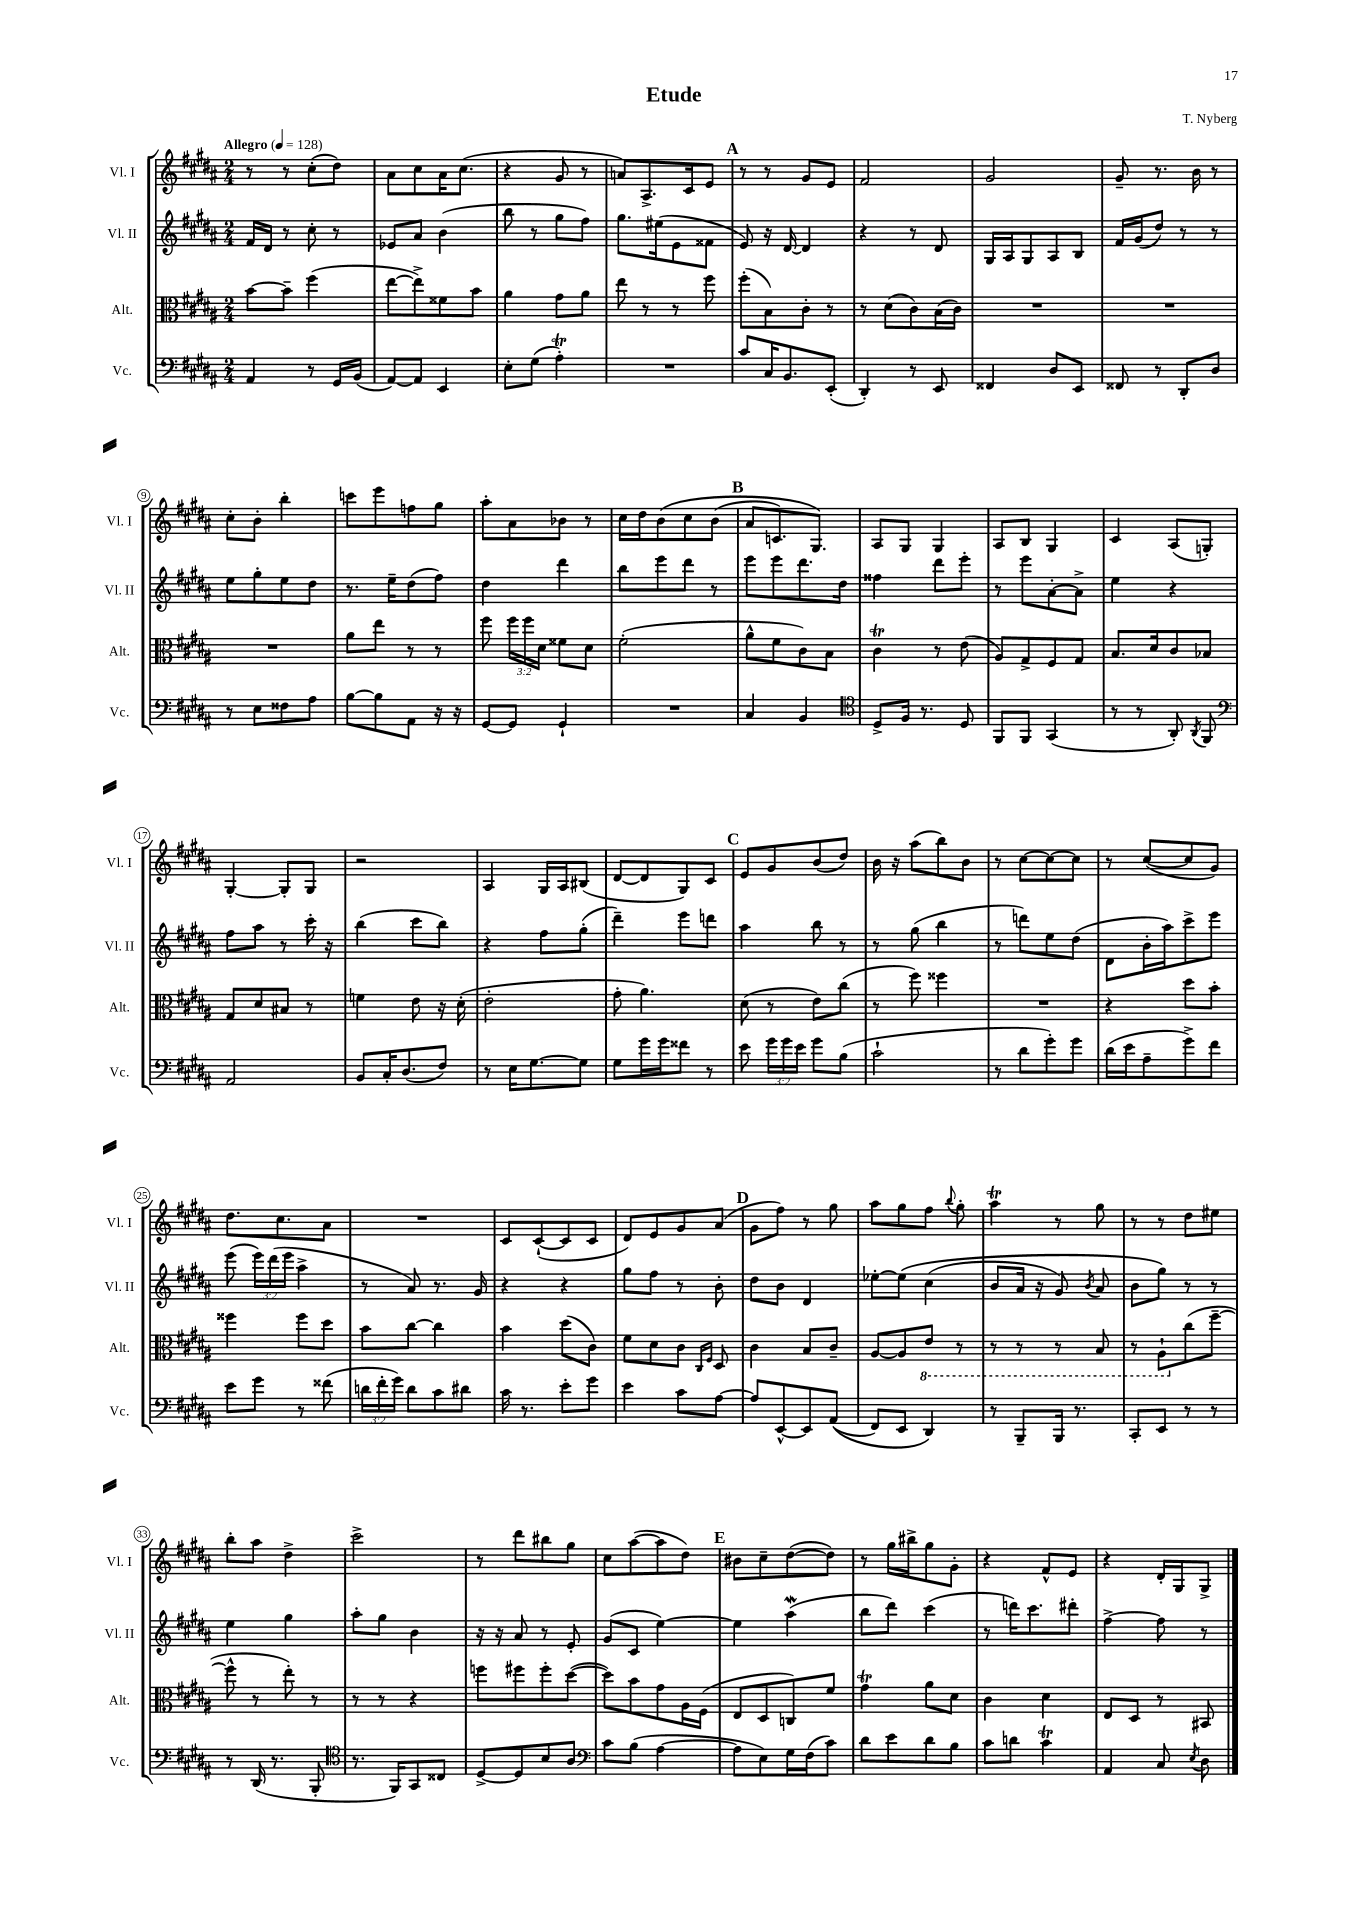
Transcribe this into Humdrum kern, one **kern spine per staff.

**kern	**kern	**kern	**kern
*part4	*part3	*part2	*part1
*staff4	*staff3	*staff2	*staff1
*I"Vc.	*I"Alt.	*I"Vl. II	*I"Vl. I
*I'Vc.	*I'Alt.	*I'Vl. II	*I'Vl. I
*clefF4	*clefC3	*clefG2	*clefG2
*k[f#c#g#d#a#]	*k[f#c#g#d#a#]	*k[f#c#g#d#a#]	*k[f#c#g#d#a#]
*M2/4	*M2/4	*M2/4	*M2/4
*MM128	*MM128	*MM128	*MM128
=1	=1	=1	=1
!	!	!	!LO:TX:a:B:t=Allegro
4AA#/	[8b\L	16f#/LL	8r
.	.	16d#/JJ	.
.	8b~\J]	8r	8r
8r	(4ff#\	8cc#'\	(8cc#'\L
16GG#/LL	.	8r	8dd#\J)
(16BB/JJ	.	.	.
=2	=2	=2	=2
[8AA#/L)	[8ee\L	8e-X/L	8a#\L
8AA#/J]	8ee^\])	8a#/J	8cc#\
4EE/	8f##X\	(4b\	16a#\K
.	.	.	(8.cc#\J
.	8b\J	.	.
=3	=3	=3	=3
8E'\L	4a#\	8bb\	4r
(8G#\J	.	8r	.
4A#t'\)	8g#\L	8gg#\L	8g#/
.	8a#\J	8ff#\J)	8r
=4	=4	=4	=4
2r	8ee\	8.gg#\L	8an/L)
.	8r	.	8.A#^/
.	.	(16ee#X\k	.
.	8r	8e\	.
.	.	.	16c#/k
.	8ff#\	8f##X\J	8e/J
!!LO:REH:place=s1:t=A
=5	=5	=5	=5
8c#/L	(8ff#'\L	8e/)	8r
16C#/K	8B\)	16r	8r
8.BB/	.	[16d#/	.
.	8c#'\J	4d#/]	8g#/L
(8EE'/J	8r	.	8e/J
=6	=6	=6	=6
4DD#'/)	8r	4r	2f#/
.	(8d#\L	.	.
8r	8c#\)	8r	.
8EE/	(16B\L	8d#/	.
.	16c#\JJ)	.	.
=7	=7	=7	=7
4FF##X/	2r	16G#/LL	2g#/
.	.	16A#/J	.
.	.	8G#/	.
8D#/L	.	8A#/	.
8EE/J	.	8B/J	.
=8	=8	=8	=8
8FF##X/	2r	16f#/LL	8g#~/
.	.	(16g#/J	.
8r	.	8dd#/J)	8.r
8DD#'/L	.	8r	.
.	.	.	16b\
8D#/J	.	8r	8r
!!LO:LB:g=z
=9	=9	=9	=9
8r	2r	8ee\L	8cc#'\L
8E\L	.	8gg#'\	8b'\J
8F##X\	.	8ee\	4bb'\
8A#\J	.	8dd#\J	.
=10	=10	=10	=10
[8B\L	8a#\L	8.r	8cccn\L
8B\]	8ee\J	.	8eee\
.	.	16ee~\KL	.
8AA#\J	8r	(8dd#\	8ffn\
16r	8r	8ff#\J)	8gg#\J
16r	.	.	.
=11	=11	=11	=11
[8GG#/L	8ff#\	4dd#\	8aa#'\L
8GG#/J]	24ff#\LL	.	8a#\
.	24ff#\	.	.
.	24d#\JJ	.	.
4GG#`/	8f##X\L	4ddd#\	8b-X\J
.	8d#\J	.	8r
=12	=12	=12	=12
2r	(2f#'\	8bb\L	16cc#\LL
.	.	.	16dd#\J
.	.	8eee\	(8b\
.	.	8ddd#\J	8cc#\
.	.	8r	(8b\J
!!LO:REH:place=s1:t=B
=13	=13	=13	=13
4C#/	8a#^^\L	8eee\L	8a#/L
.	8f#\	8eee\	8.cn/)
4BB/	8c#\)	8.ddd#\	.
.	.	.	8.G#/J)
.	8B\J	.	.
.	.	16dd#\Jk	.
=14	=14	=14	=14
*clefC4	*	*	*
8D#^/L	4c#T\	4ff##X\	8A#/L
16F#/Jk	.	.	8G#/J
8.r	.	.	.
.	8r	8ddd#\L	4G#/
8D#/	(8e\	8eee'\J	.
=15	=15	=15	=15
8FF#/L	8A#/L)	8r	8A#/L
8FF#/J	8G#^/	8eee\L	8B/J
(4GG#/	8F#/	[8a#'\	4G#/
.	8G#/J	8a#^\J]	.
=16	=16	=16	=16
8r	8.B/L	4ee\	4c#/
8r	.	.	.
.	16d#/k	.	.
8AA#'/)	8c#/	4r	(8A#/L
8qAA#/	.	.	.
8FF#/	8B-X/J	.	8Gn'/J)
!!LO:LB:g=z
=17	=17	=17	=17
*clefF4	*	*	*
2AA#/	8G#/L	8ff#\L	[4G#'/
.	8d#/	8aa#\J	.
.	8B#X/J	8r	8G#'/L]
.	8r	16ccc#'\	8G#/J
.	.	16r	.
=18	=18	=18	=18
8BB/L	4fn\	(4bb\	2r
16C#'/K	.	.	.
(8.D#/	.	.	.
.	8e\	8ccc#\L	.
8F#/J)	16r	8bb\J)	.
.	(16d#'\	.	.
=19	=19	=19	=19
8r	2e'\	4r	4A#/
16E\KL	.	.	.
[8.G#\	.	.	.
.	.	8ff#\L	16G#/LL
.	.	.	16A#/J
8G#\J]	.	(8gg#'\J	(8B#X/J
=20	=20	=20	=20
8G#\L	8g#'\	4ddd#~\)	[8d#/L
16g#\L	4.a#\)	.	8d#/]
16g#\J	.	.	.
8f##X\J	.	8eee\L	8G#/)
8r	.	8dddn\J	8c#/J
!!LO:REH:place=s1:t=C
=21	=21	=21	=21
8e\	(8d#\	4aa#\	8e/L
24g#\LL	8r	.	8g#/
24g#\	.	.	.
24e\JJ	.	.	.
8g#\L	8e\L)	8bb\	(8b/
(8B\J	(8cc#\J	8r	8dd#/J)
=22	=22	=22	=22
2c#`\	8r	8r	16b\
.	.	.	16r
.	8ff#\)	(8gg#\	(8aa#\L
.	4ff##X\	4bb\	8bb\)
.	.	.	8b\J
=23	=23	=23	=23
8r	2r	8r	8r
8d#\L	.	8dddn\L)	[8cc#\L
8g#'\)	.	8ee\	8cc#\_
8g#\J	.	(8dd#\J	8cc#\J]
=24	=24	=24	=24
(16d#\LL	4r	8d#\L	8r
16e\J	.	.	.
8A#~\	.	16b'\L	([8cc#/L
.	.	16aa#\J)	.
8g#^\)	8dd#\L	8ccc#^\	8cc#/]
8f#\J	8b'\J	8eee\J	8g#/J)
!!LO:LB:g=z
=25	=25	=25	=25
8e\L	4ff##X\	(8eee\	8.dd#\L
8g#\J	.	24eee\LL)	.
.	.	(24ddd#\	.
.	.	.	8.cc#\
.	.	24eee\JJ	.
8r	8ff##\L	4aa#^\	.
(8f##X\	8dd#\J	.	8a#\J
=26	=26	=26	=26
24dn\LL	8b\L	8r	2r
24f#'\	.	.	.
24g#\JJ)	.	.	.
8d\L	[8cc#\J	8a#/)	.
8c#\	4cc#\]	8.r	.
8d#X\J	.	.	.
.	.	16g#/	.
=27	=27	=27	=27
16c#\	4b\	4r	8c#/L
8.r	.	.	.
.	.	.	([8c#`/
8e'\L	(8dd#\L	4r	8c#/]
8g#\J	8c#\J)	.	8c#/J
=28	=28	=28	=28
4e\	8f#\L	8gg#\L	8d#/L)
.	8d#\	8ff#\J	8e/
8c#\L	8c#\J	8r	8g#/
.	16qqC#/LL	.	.
.	16qqF#/JJ	.	.
[8A#\J	8D#/	8b'\	(8a#/J
!!LO:REH:place=s1:t=D
=29	=29	=29	=29
8A#/L]	4c#\	8dd#\L	8g#\L
[8EE^^/	.	8b\J	8ff#\J)
8EE/]	8B/L	4d#/	8r
((8AA#/J	8c#~/J	.	8gg#\
=30	=30	=30	=30
8FF#/L)	[8A#/L	[8ee-X'\L	8aa#\L
8EE/J	8A#/]	(8ee-\J]	8gg#\
*	*8ba	*	*
4DD#/)	8E/J	(4cc#\	8ff#\J
.	.	.	8qqbb/
.	8r	.	8gg#'\
=31	=31	=31	=31
8r	8r	8b/L	4aa#t\
8BBB~/L	8r	16a#/Jk	.
.	.	16r	.
16BBB/Jk	8r	8g#/)	8r
8.r	.	.	.
.	.	8qb/	.
.	8BB/	8a#/	8gg#\
=32	=32	=32	=32
8CC#'/L	8r	8b\L	8r
8EE/J	8AA#`\L	8gg#\J)	8r
*	*X8ba	*	*
8r	(8cc#\	8r	8dd#\L
8r	[8ff#~\J	8r	8ee#X\J
!!LO:LB:g=z
=33	=33	=33	=33
8r	8ff#^^\]	4ee\	8bb'\L
(16DD#/	8r	.	8aa#\J
8.r	.	.	.
.	8ee'\)	4gg#\	4dd#^\
8BBB'/	8r	.	.
=34	=34	=34	=34
*clefC4	*	*	*
8.r	8r	8aa#'\L	2ccc#^\
.	8r	8gg#\J	.
16FF#/KL)	.	.	.
8GG#/	4r	4b\	.
8C##X/J	.	.	.
=35	=35	=35	=35
[8D#^/L	8ffn\L	16r	8r
.	.	16r	.
8D#/]	8ff#X\	8a#/	8ddd#\L
8B/	8ff#'\	8r	8bb#X\
8A#/J	([8dd#\J	8e'/	8gg#\J
=36	=36	=36	=36
*clefF4	*	*	*
8c#\L	8dd#\L])	(8g#/L	8cc#\L
(8B\J	8b\	8c#/J	([8aa#\
[4A#\	8g#\	[4ee\)	8aa#\]
.	16A#\L	.	8dd#\J)
.	(16F#\JJ	.	.
!!LO:REH:place=s1:t=E
=37	=37	=37	=37
8A#\L]	8E/L	4ee\]	8b#X\L
8E\)	8D#/	.	8cc#~\
16G#\L	8Cn/)	(4aa#W\	([8dd#\
(16F#\J	.	.	.
8c#\J)	8f#/J	.	8dd#\J])
=38	=38	=38	=38
8d#\L	4g#T\	8bb\L	8r
8e\	.	8ddd#\J)	16gg#\LL
.	.	.	16bb#X^\J
8d#\	8a#\L	(4ccc#\	8gg#\
8B\J	8d#\J	.	8g#'\J
=39	=39	=39	=39
8c#\L	4c#\	8r	4r
8dn\J	.	16dddn\KL)	.
.	.	8.ccc#\	.
4c#T\	4d#\	.	8f#^^/L
.	.	8ddd#X'\J	8e/J
=40	=40	=40	=40
4AA#/	8E/L	[4ff#^\	4r
.	8D#/J	.	.
8C#/	8r	8ff#\]	16d#'/LL
.	.	.	16G#/J
8qE/	.	.	.
8D#\	8BB#X/	8r	8G#^/J
==	==	==	==
*-	*-	*-	*-
